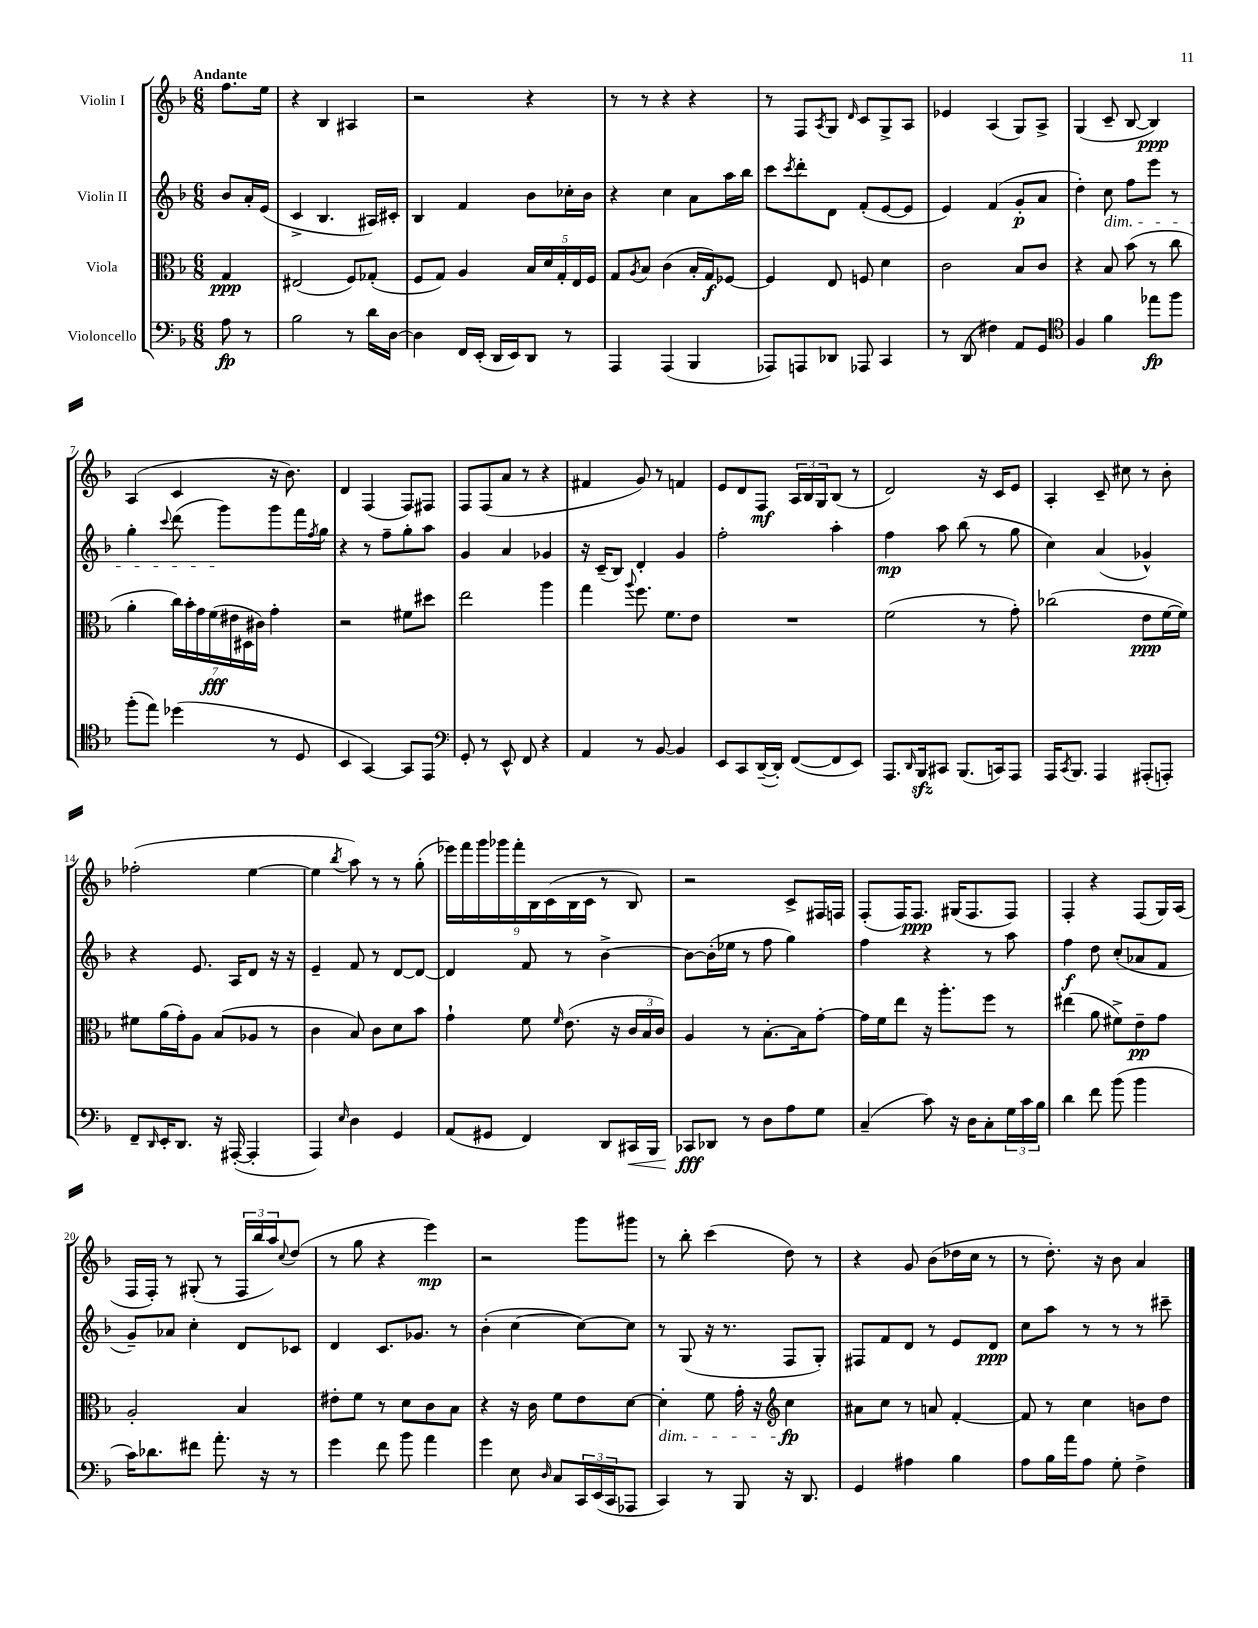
<<
\new StaffGroup <<
\new Staff = "s0" \with { instrumentName = "Violin I" } {
    \clef treble \key f \major \numericTimeSignature \time 6/8 \partial 4 \tempo "Andante"
    f''8. e''16 |
    r4 bes4 ais4 |
    r2 r4 |
    r8 r8 r4 r4 |
    r8 f8 \acciaccatura { a8 } g8 \grace { d'16 } c'8 g8-> a8 |
    ees'4 a4( g8) a8-> |
    g4( c'8-- bes8~ bes4\ppp) |
    a4( c'4 r16 bes'8.) |
    d'4 f4( f8) fis8 |
    f8 f8( a'8 r8 r4 |
    fis'4 g'8) r8 f'4 |
    e'8 d'8 f8\mf \tuplet 3/2 { a16 bes16 g16 } bes8( r8 |
    d'2) r16 c'16 e'8 |
    a4-. c'8-- cis''8 r8 bes'8-. |
    fes''2-.( e''4~ |
    e''4 \acciaccatura { bes''8 } a''8) r8 r8 g''8-.( |
    \tuplet 9/8 { ees'''16) f'''16 g'''16 ges'''16 f'''16-. bes16 c'16( bes16 c'16 } r8 bes8) |
    r2 c'8-> fis16 f16 |
    f8-.( f16) f8.\ppp gis16( f8. f8) |
    f4-. r4 f8( g16) a16( |
    f16 f16-.) r8 gis8-.( r8 \tuplet 3/2 { f16 bes''16 a''16) } \appoggiatura { c''8 } d''8( |
    r8 g''8 r4 e'''4\mp) |
    r2 g'''8 gis'''8 |
    r8 bes''8-. c'''4( d''8) r8 |
    r4 g'8 bes'8( des''16 c''16 r8 |
    r8 d''8.-.) r16 bes'8 a'4 \bar "|." |
}
\new Staff = "s1" \with { instrumentName = "Violin II" } {
    \clef treble \key f \major \numericTimeSignature \time 6/8 \partial 4
    bes'8 a'16-. e'16( |
    c'4-> bes4. ais16) cis'16-. |
    bes4 f'4 bes'8 ces''16-. bes'16 |
    r4 c''4 a'8 a''16 bes''16 |
    c'''8 \acciaccatura { c'''8 } d'''8-. d'8 f'8-.( e'8~ e'8 |
    e'4) f'4( g'8-.\p a'8 |
    d''4-.) c''8\dim f''8 e'''8 r8 |
    g''4-. \appoggiatura { c'''8 } d'''8( g'''8\!) g'''8 f'''16 \acciaccatura { f''8 } g''16 |
    r4 r8 f''8-- g''8-. a''8 |
    g'4 a'4 ges'4 |
    r16 c'16--( bes8) d'4-. g'4 |
    f''2-. a''4-. |
    f''4\mp a''8 bes''8( r8 g''8 |
    c''4) a'4( ges'4-^) |
    r4 e'8. a16 d'8 r16 r16 |
    e'4-- f'8 r8 d'8~ d'8~ |
    d'4 f'8 r8 bes'4~-> |
    bes'8~ bes'16-.( ees''16 r8 f''8 g''4) |
    f''4 r4 r8 a''8 |
    f''4\f d''8 c''8-.( aes'8 f'8 |
    g'8--) aes'8 c''4-. d'8 ces'8 |
    d'4 c'8. ges'8. r8 |
    bes'4-.( c''4~ c''8~) c''8 |
    r8 g8( r16 r8. f8 g8-.) |
    fis8 f'8 d'8 r8 e'8 d'8\ppp |
    c''8 a''8 r8 r8 r8 cis'''8-- \bar "|." |
}
\new Staff = "s2" \with { instrumentName = "Viola" } {
    \clef alto \key f \major \numericTimeSignature \time 6/8 \partial 4
    g4\ppp |
    eis2( f8) ges8-.( |
    f8 g8) a4 \tuplet 5/4 { bes16 d'16 g16-. e16 f16 } |
    g8 \acciaccatura { a8 } bes8 c'4( bes16-. g16\f) fes8~ |
    fes4 e8 f8 d'4 |
    c'2 bes8 c'8 |
    r4 bes8 bes'8( r8 c''8 |
    a'4-. \tuplet 7/4 { c''16) bes'16-. g'16 f'16\fff( eis'16 dis16 cis'16) } g'4-. |
    r2 fis'8 dis''8 |
    e''2 a''4 |
    g''4 \appoggiatura { a''8 } f''8. f'8. e'8 |
    R2. |
    f'2( r8 g'8-.) |
    ces''2( e'8\ppp f'16~ f'16) |
    fis'8 a'16( g'16-.) a8 bes8( aes8 r8 |
    c'4 bes8) c'8 d'8 bes'8 |
    g'4-! f'8 \grace { f'16 } e'8.( r16 \tuplet 3/2 { c'16 bes16 c'16) } |
    a4 r8 bes8.~-. bes16 g'8~-. |
    g'16 f'16 e''8 r16 a''8.-. f''8 r8 |
    eis''4( a'8 fis'8->) e'8--\pp g'8 |
    a2-. bes4 |
    eis'8-. f'8 r8 d'8 c'8 bes8 |
    r4 r16 c'16 f'8 e'8 d'8~ |
    d'4-.\dim f'8 g'16-. r16 \clef treble c''4\fp\! |
    ais'8 c''8 r8 a'8 f'4~-. |
    f'8 r8 c''4 b'8 d''8 \bar "|." |
}
\new Staff = "s3" \with { instrumentName = "Violoncello" } {
    \clef bass \key f \major \numericTimeSignature \time 6/8 \partial 4
    a8\fp r8 |
    bes2 r8 d'16 d16~ |
    d4 f,16 e,16-.( d,16 e,16) d,8 r8 |
    a,,4 a,,4( bes,,4 |
    aes,,8) a,,8 des,8 aes,,8 c,4 |
    r8 d,8( fis4) a,8 g,8 |
    \clef tenor f4 f'4 ees''8\fp f''8 |
    f''8-.( e''8) des''4( r8 d8 |
    bes,4 g,4~) g,8 e,8 |
    \clef bass g,8-. r8 e,8-^ f,8 r4 |
    a,4 r8 bes,8~ bes,4 |
    e,8 c,8 d,16~--( d,16-.) f,8~( f,8 e,8) |
    a,,8. \grace { d,16 } bes,,16\sfz cis,8 bes,,8.( c,16) a,,8 |
    a,,16 \acciaccatura { c,8 } bes,,8. a,,4 ais,,8-.( a,,8-.) |
    f,8-- \grace { d,16 } e,16-. d,8. r16 ais,,16~-.( ais,,4-. |
    a,,4) \grace { e16 } d4 g,4 |
    a,8( gis,8 f,4) d,8 cis,16\< bes,,16 |
    ces,8\fff\! des,8 r8 d8 a8 g8 |
    c4--( c'8) r16 d16 c8-. \tuplet 3/2 { g16 c'16 bes16 } |
    d'4 f'8 bes'8( bes'4 |
    c'16) des'8. fis'8 a'8.-. r16 r8 |
    g'4 f'8 bes'8 a'4 |
    g'4 e8 \grace { d16 } c8 \tuplet 3/2 { c,16 e,16( c,16 } aes,,8 |
    c,4) r8 bes,,8 r16 d,8. |
    g,4 ais4 bes4 |
    a8 bes16 a'16 a8 g8-. f4-> \bar "|." |
}
>>
>>
